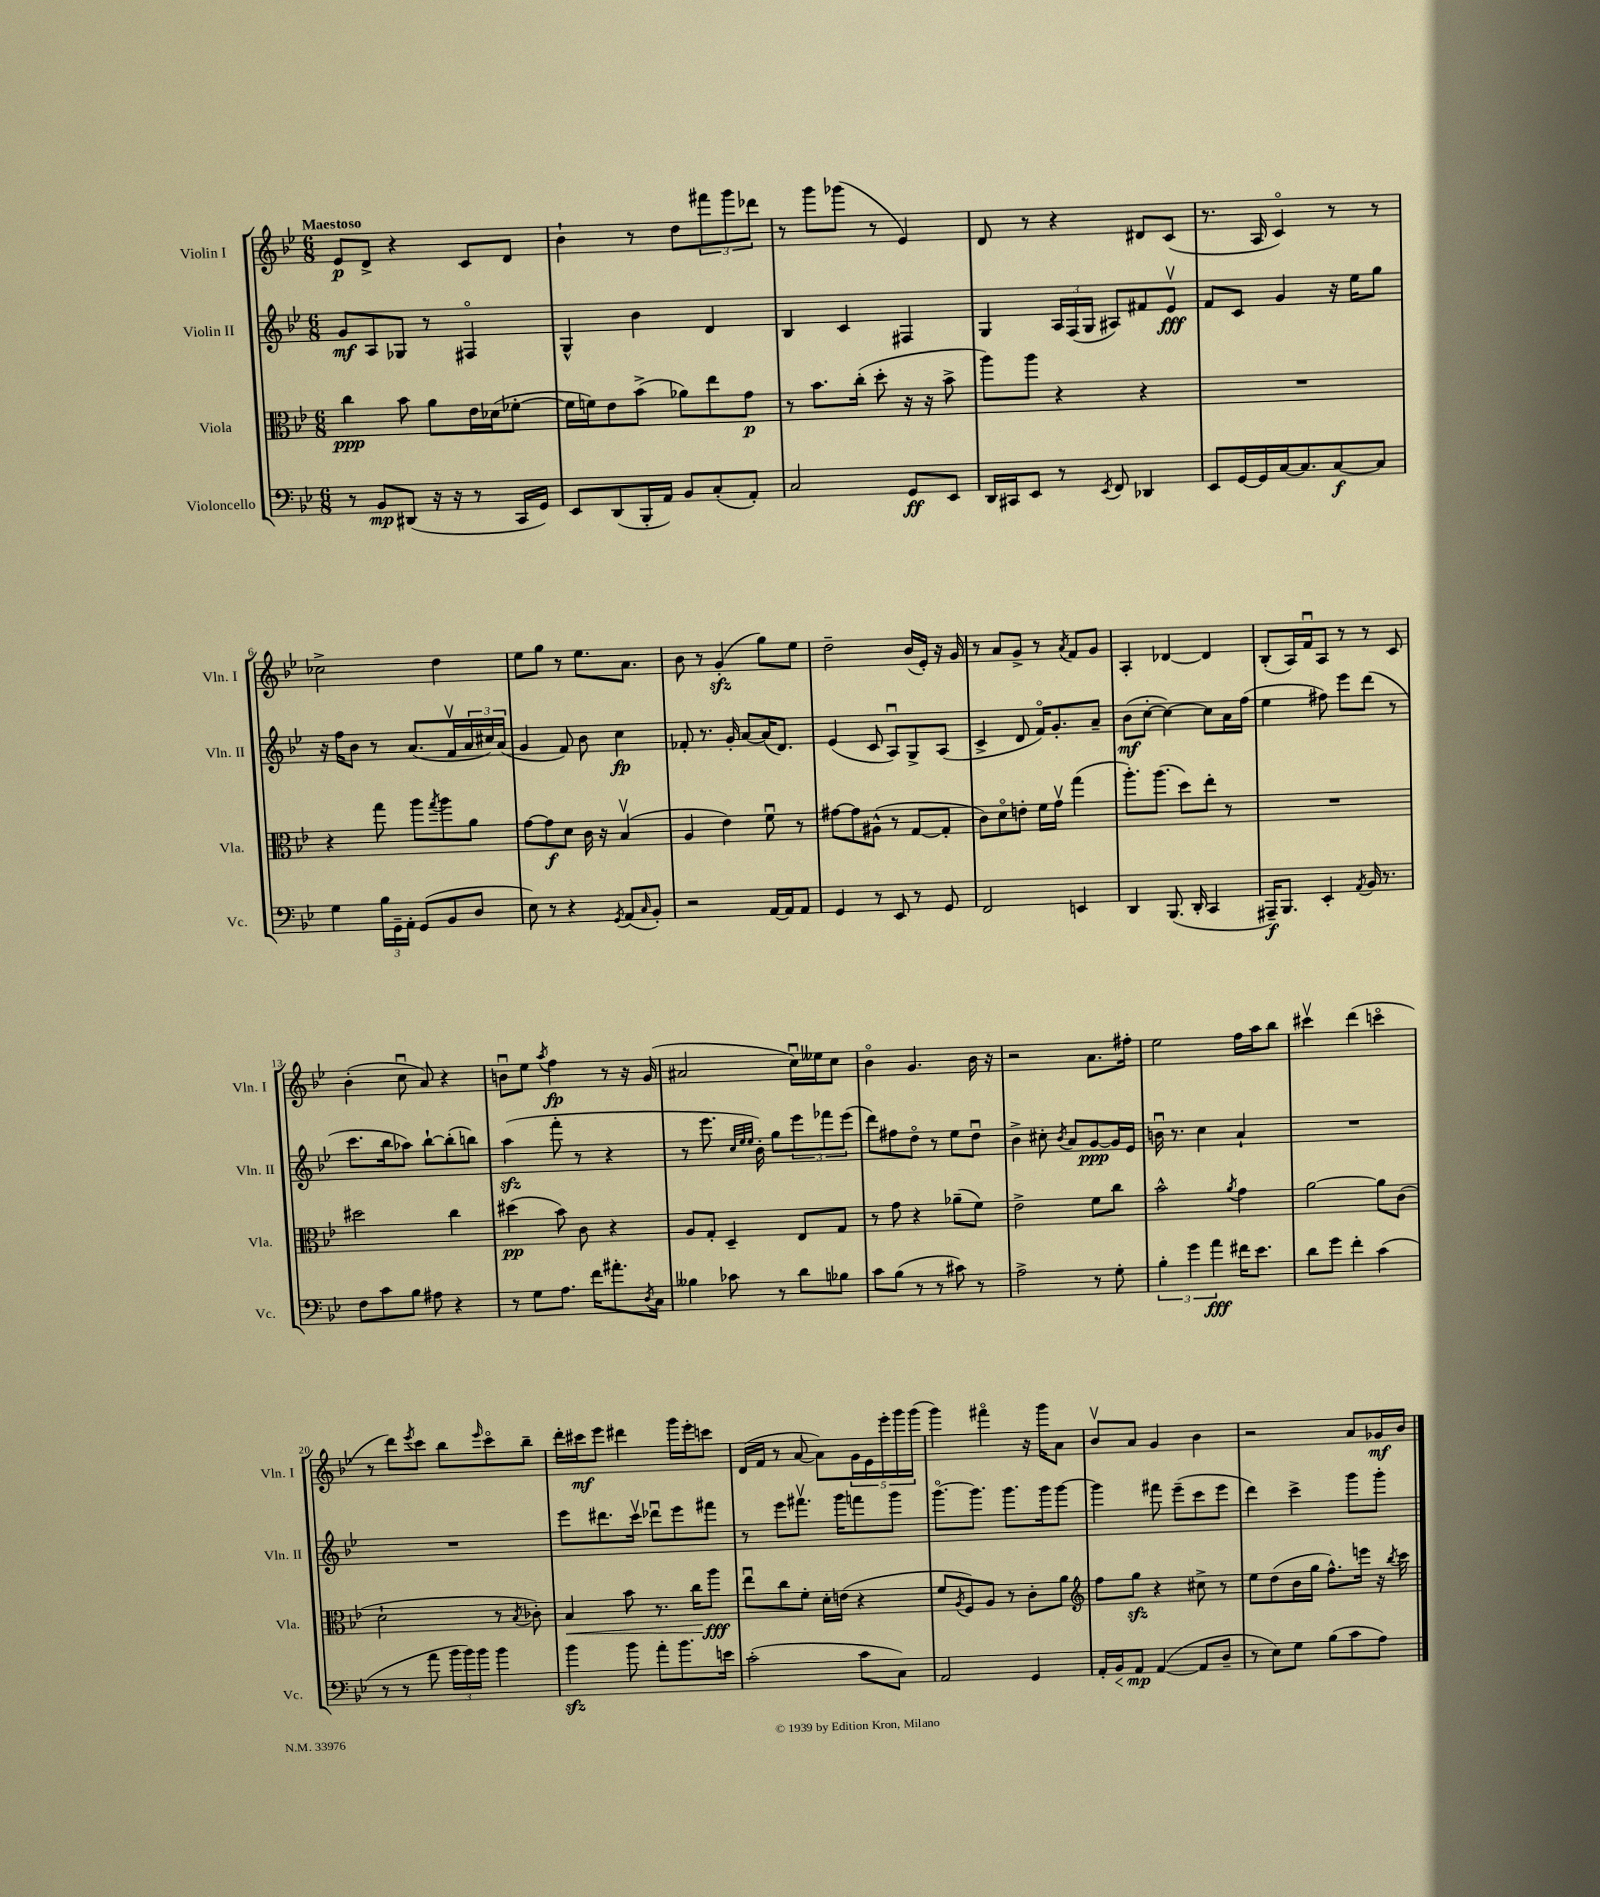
<<
\new StaffGroup <<
\new Staff = "s0" \with { instrumentName = "Violin I" shortInstrumentName = "Vln. I" } {
    \clef treble \key bes \major \numericTimeSignature \time 6/8 \tempo "Maestoso"
    ees'8\p d'8-> r4 c'8 d'8 |
    bes'4-! r8 d''8 \tuplet 3/2 { fis'''8 g'''8 des'''8 } |
    r8 g'''8 ges'''8( r8 ees'4) |
    d'8 r8 r4 dis'8 c'8( |
    r8. a16 c'4\flageolet) r8 r8 |
    ces''2-> d''4 |
    ees''8 g''8 r8 ees''8. a'8. |
    bes'8 r8 g'4-.\sfz( g''8) ees''8 |
    d''2-- bes'16( ees'16-.) r16 g'16 |
    r8 a'8 g'8-> r8 \acciaccatura { a'8 } f'8 g'8 |
    a4-. des'4~ des'4 |
    bes8-.( a16) f'16\downbow a8 r8 r8 c'8 |
    bes'4-.( c''8\downbow a'8) r4 |
    b'8\downbow ees''8 \acciaccatura { a''8 } f''4\fp r8 r16 g'16( |
    ais'2 c''16\downbow) eeses''16 c''8 |
    bes'4\flageolet g'4. bes'16 r16 |
    r2 a'8. fis''16-. |
    ees''2 f''16 a''16 bes''8 |
    cis'''4\upbow d'''4( c'''4\flageolet |
    r8 d'''8) \acciaccatura { ees'''8 } c'''8 bes''8 \grace { ees'''16 } c'''8\flageolet bes''8-- |
    d'''16-. cis'''16\mf ees'''8 dis'''4 g'''16 ees'''16-. c'''8 |
    d'16( f'16 r8 a'8~ a'8) \tuplet 5/4 { g'16 ees'16 ees'''16-. g'''16 g'''16( } |
    g'''4) fis'''4\flageolet r16 g'''16 a'8 |
    bes'8\upbow a'8 g'4 bes'4 |
    r2 a'8 ges'16\mf bes'16 \bar "|." |
}
\new Staff = "s1" \with { instrumentName = "Violin II" shortInstrumentName = "Vln. II" } {
    \clef treble \key bes \major \numericTimeSignature \time 6/8
    g'8\mf a8 ges8 r8 fis4\flageolet |
    g4-^ bes'4 d'4 |
    bes4 c'4 fis4 |
    g4 \tuplet 3/2 { a16 f16( g16 } ais8) fis'8 ees'8\upbow\fff |
    f'8 c'8 g'4 r16 ees''16 g''8 |
    r16 f''16 bes'8 r8 a'8.( f'16\upbow \tuplet 3/2 { a'16 cis''16) a'16( } |
    g'4 f'8) bes'8 c''4\fp |
    fes'8-. r8. g'16-. a'8~ a'16( d'8.) |
    ees'4( c'8 a8\downbow) g8-> a8( |
    c'4-> d'8 f'16\flageolet) g'8.-. a'8-- |
    bes'8\mf( c''8~-. c''4~) c''8 a'16 f''16( |
    ees''4 fis''8) ees'''8 d'''8( r8 |
    c'''8. bes''16 aes''8) bes''8~-! bes''8-.( b''8) |
    a''4\sfz( f'''8-. r8 r4 |
    r8 ees'''8. \grace { c''32 ees''32 ees''32 } bes'16-.) g''8 \tuplet 3/2 { ees'''8 fes'''8 ees'''8( } |
    d'''8) fis''8 d''8\flageolet r8 ees''8 d''8\downbow |
    bes'4-> cis''8-. \acciaccatura { bes'8 } a'8 g'8~\ppp g'16 ees'16 |
    b'16\downbow r8. c''4 a'4-! |
    R2. |
    R2. |
    ees'''8 dis'''8. c'''16\upbow des'''8\downbow ees'''8 fis'''8 |
    r8 ees'''8 fis'''8.\upbow g'''16 f'''8 g'''8 |
    g'''8.~\flageolet g'''8. g'''8. g'''16 g'''8~ |
    g'''4 fis'''8 ees'''8--( c'''8 ees'''8 |
    d'''4) c'''4-> g'''8 g'''8-. \bar "|." |
}
\new Staff = "s2" \with { instrumentName = "Viola" shortInstrumentName = "Vla." } {
    \clef alto \key bes \major \numericTimeSignature \time 6/8
    c''4\ppp bes'8 a'8 ees'16 des'16( fes'8~-. |
    fes'16 f'16) ees'8 bes'8->( aes'8) ees''8 g'8\p |
    r8 bes'8. c''16-.( d''8-. r16 r16 bes'8-> |
    a''8) a''8 r4 r4 |
    R2. |
    r4 g''8 a''8 \acciaccatura { g''8 } a''8 a'8 |
    g'8~ g'8\f d'8 c'16 r16 bes4\upbow( |
    a4 ees'4) f'8\downbow r8 |
    gis'8~ gis'8 ais8-^( r8 g8~ g8-. |
    c'8) d'8\flageolet e'8-. f'16 g'16\upbow g''4( |
    a''8.-.) a''8.( d''8) ees''8-. r8 |
    R2. |
    dis''2 c''4 |
    dis''4\pp( bes'8) c'8 r4 |
    a8 g8-. d4-- ees8 g8 |
    r8 g'8 r4 aes'8--( f'8) |
    ees'2-> f'8 c''8 |
    bes'2-^ \acciaccatura { a'8 } g'4 |
    a'2~ a'8 c'8( |
    d'2-! r8 \acciaccatura { bes8 } ces'8-.) |
    bes4\< bes'8 r8. c''16\! a''8\fff |
    ees''8\downbow c''8 f'8-. d'16-. e'16( r4 |
    f'8 \acciaccatura { a8 } f8) a8 r8 c'8-. a'8 |
    \clef treble f''8 g''8\sfz r4 cis''8-> r8 |
    ees''8 d''8( bes'16 g''16 f''8.-^) e'''16 r16 \acciaccatura { bes''8 } c'''16 \bar "|." |
}
\new Staff = "s3" \with { instrumentName = "Violoncello" shortInstrumentName = "Vc." } {
    \clef bass \key bes \major \numericTimeSignature \time 6/8
    r8 bes,8\mp dis,8( r16 r16 r8 c,16 g,16) |
    ees,8 d,8( bes,,16-. a,16) bes,8 c8-.( a,8-.) |
    c2 g,8\ff ees,8 |
    d,16 cis,16 ees,8 r8 \acciaccatura { ees,8 } f,8 des,4 |
    ees,8 g,16~ g,16 c16~ c8. c8~\f c8 |
    g4 \tuplet 3/2 { bes16 g,16-- a,16-. } g,8( bes,8 d8 |
    ees8) r8 r4 \acciaccatura { g,8 } a,8( \grace { c16 } bes,8-.) |
    r2 a,16~ a,16 a,8 |
    g,4 r8 ees,8 r8 g,8 |
    f,2 e,4 |
    d,4 bes,,8.( d,16-. c,4 |
    ais,,16--\f) bes,,8. ees,4-. \acciaccatura { a,8 } bes,16 r8. |
    f8 c'8 bes8 ais8 r4 |
    r8 g8 a8. f'16 ais'8.-. \acciaccatura { d8 } c16 |
    beses4 ces'8 r8 d'8 bes8 |
    c'8 bes8( r8 r8 cis'8) r8 |
    a2-> r8 g8-. |
    \tuplet 3/2 { bes4-. g'4 a'4\fff } fis'16 ees'8. |
    d'8 g'8 f'4-. c'4( |
    r8 r8 a'8 \tuplet 3/2 { bes'16 bes'16) bes'16 } bes'4 |
    bes'4\sfz bes'8 a'8-. bes'8. e'16 |
    c'2-.( c'8 c8) |
    a,2 g,4 |
    a,16-. bes,16\< a,8\mp\! a,4~( a,8 d8-- |
    r8 ees8) g8 bes8( c'8 a8) \bar "|." |
}
>>
>>
